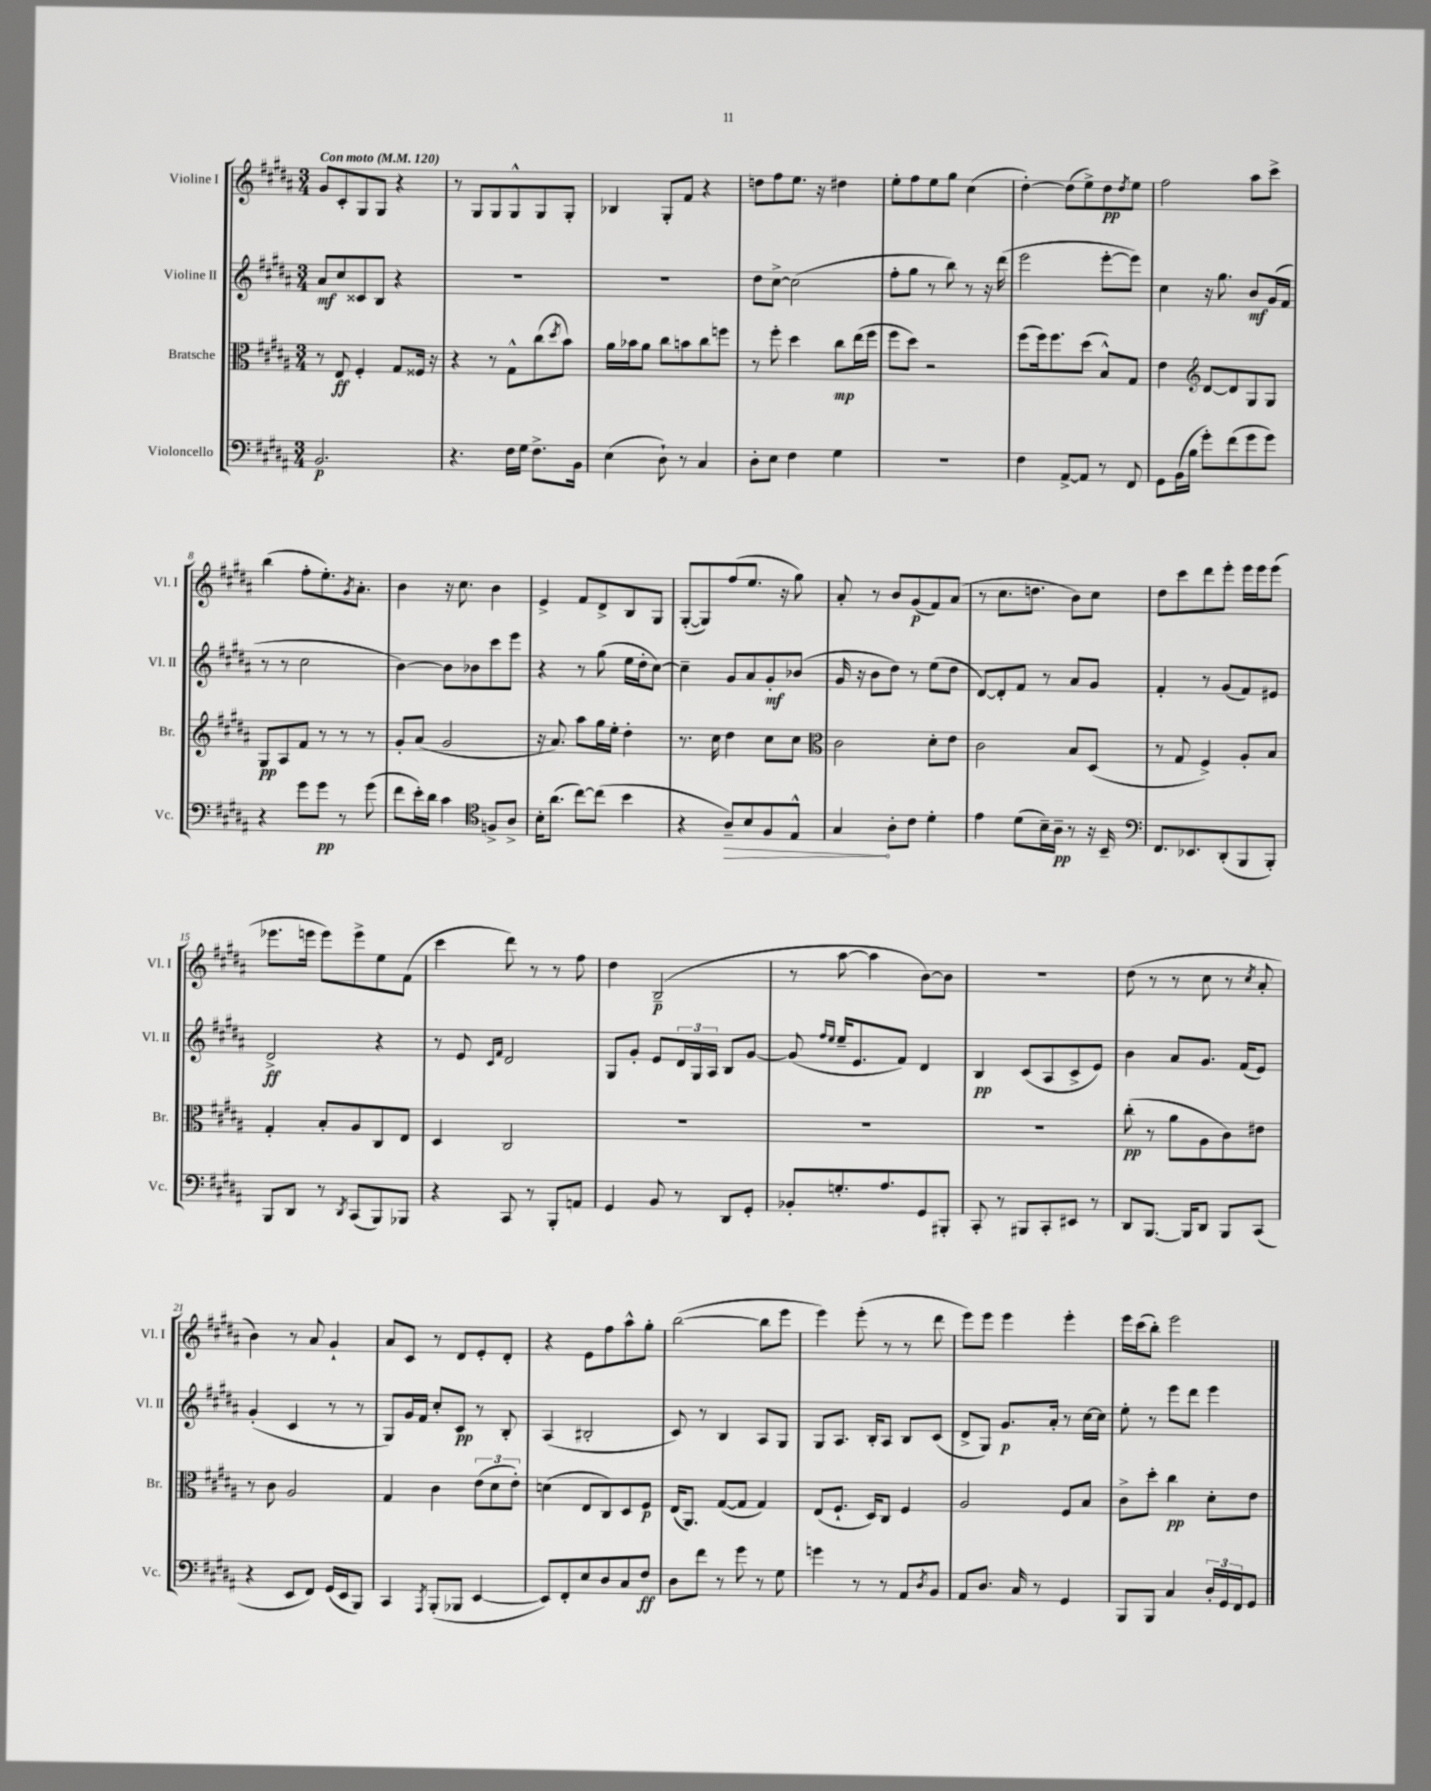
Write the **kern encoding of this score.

**kern	**kern	**kern	**kern
*staff4	*staff3	*staff2	*staff1
*clefF4	*clefC3	*clefG2	*clefG2
*k[f#c#g#d#a#]	*k[f#c#g#d#a#]	*k[f#c#g#d#a#]	*k[f#c#g#d#a#]
*M3/4	*M3/4	*M3/4	*M3/4
*MM120	*MM120	*MM120	*MM120
2.BB/	8r	8a#/L	8g#/L
.	8E/	8cc#/	8c#'/
.	4F#'/	8c##/	8G#/
.	.	8B/J	8G#/J
.	8G#/L	4r	4r
.	16F##/Jk	.	.
.	16r	.	.
=	=	=	=
4.r	4r	2.r	8r
.	.	.	8G#/L
.	8r	.	8G#/
16F#\LL	8G#^^\L	.	8G#^^/
16G#\JJ	.	.	.
8.F#^\L	(8cc#\	.	8G#/
.	8qdd#/	.	.
.	8b\J)	.	8G#'/J
16BB\Jk	.	.	.
=	=	=	=
(4E\	16a#\LL	2.r	4B-/
.	16b-\J	.	.
.	8a#\J	.	.
8D#`\)	8cc#\L	.	8G#'/L
8r	8b\	.	8f#/J
4C#/	8cc#\	.	4r
.	8ff\J	.	.
=	=	=	=
8D#'\L	8r	8dd#\L	8dd\L
8E\J	8ff#'\	[8cc#^\J	8ff#\
4F#\	4dd#\	(2cc#\]	8.ee\J
.	.	.	16r
4G#\	8cc#\L	.	4dd#\
.	(16ee\L	.	.
.	16ff#\JJ	.	.
=	=	=	=
2.r	8ff#\L	8ff#'\L	8ee'\L
.	8dd#\J)	8gg#\J	8ff#\
.	2r	8r	8ee\
.	.	8bb\)	8gg#\J
.	.	8r	(4cc#\
.	.	16r	.
.	.	(16ddd#\	.
=	=	=	=
4F#\	(8ff#\L	2eee\	[4dd#'\)
.	16ff#\k)	.	.
.	8.ff#\	.	.
[8AA#^/L	.	.	(8dd#\]L
8AA#/]J	(8dd#\J	.	8ee^\)
8r	8B^^/L)	[8eee'\L	8dd#\
.	.	.	8qdd#/
8FF#/	8G#/J	8eee\]J)	8ee\J
=	=	=	=
8GG#\L	4e\	4cc#\	2ff#\
(16BB\L	.	.	.
16B\JJ	.	.	.
*	*clefG2	*	*
8g#'\L)	[8d#/L	16r	.
.	.	8.gg#\	.
(8f#\	8d#/]	.	.
8g#\	8G#/	8b/L	8aa#\L
8g#\J)	8G#/J	(16g#/L	8ccc#^\J
.	.	16f#/JJ	.
=	=	=	=
4r	8G#/L	8r	(4bb\
.	8A#/	8r	.
8g#\L	8f#/J	2cc#\	8ff#'\L
8g#\J	8r	.	8.ee'\)
8r	8r	.	.
.	.	.	8qg#/
.	.	.	8.a#'\J
(8g#\	8r	.	.
=	=	=	=
8f#\L	8g#'/L	[4b\)	4b\
16e'\L)	(8a#/J	.	.
16d#\JJ	.	.	.
4c#\	2g#/	8b\]L	16r
.	.	.	8.cc#\
.	.	8b-\	.
*clefC4	*	*	*
8F^/L	.	8ccc#\	4b\
8A#^/J	.	8eee\J	.
=	=	=	=
16B'\LK	16r	4r	4e^/
(8.a#\J	8.a#/)	.	.
[8cc#\L)	8aa#\L	8r	8f#/L
(8cc#\]J	16gg#\L	(8gg#\	8d#^/
.	16ee'\JJ	.	.
4b\	4dd#'\	16ee\LL	8B/
.	.	16dd#'\J	.
.	.	[8cc#\J)	8G#/J
=	=	=	=
4r	8.r	4cc#~\]	([8G#'/L
.	.	.	8G#/])
.	16cc#\	.	.
8A#~/L)	4dd#\	8g#/L	(8ff#/
8B/	.	8a#/	8.ee/J
8F#/	8cc#\L	8g#'/	.
.	.	.	16r
8E^^/J	8cc#\J	(8b-/J	8gg#\)
=	=	=	=
*	*clefC3	*	*
4G#/	2c#\	16g#/	8a#'/
.	.	16r	.
.	.	8b\L	8r
8A#'\L	.	8dd#\J)	8b/L
8c#\J	.	8r	(8g#/
4d#'\	8d#'\L	(8ee\L	8f#/)
.	8e\J	8dd#\J	(8a#/J
=	=	=	=
4e\	2c#\	[8d#/L)	8r
.	.	8d#'/]	8.cc#\L
(8d#\L	.	8f#/J	.
.	.	.	8.dd\J
16B~\L)	.	8r	.
16A#~\JJ	.	.	.
8r	8B/L	8a#/L	8b\L)
16r	(8D#/J	8g#/J	8cc#\J
16BB~/	.	.	.
=	=	=	=
*clefF4	*	*	*
8.FF#/L	8r	4f#'/	8dd#\L
.	8G#/	.	8ccc#\
8.EE-/	.	.	.
.	4F#^/)	8r	8ddd#\
(8DD#'/	.	(8g#/L	8eee'\J
8BBB/	8A#'/L	8f#/)	16eee\LL
.	.	.	16eee\J
8BBB'/J)	8B/J	8e#/J	(8eee\J
=	=	=	=
8BBB/L	4G#'/	2d#^/	8.eee-\L
8DD#/J	.	.	.
.	.	.	16eee\Jk
8r	8B'/L	.	8eee\L)
8qDD#/	.	.	.
(8CC#/L	8A#/	.	8eee^\
8BBB/)	8C#/	4r	8ee\
8BBB-/J	8E/J	.	(8f#\J
=	=	=	=
4r	4D#/	8r	4ccc#\
.	.	8e/	.
.	.	16qqc#/LL	.
.	.	16qqf#/JJ	.
8CC#/	2C#/	2d#/	8ddd#\)
8r	.	.	8r
8BBB'/L	.	.	8r
8AA/J	.	.	8ff#\
=	=	=	=
4GG#/	2.r	8G#/L	4dd#\
.	.	8g#'/J	.
8BB/	.	8e/L	(2B~/
8r	.	24d#/L	.
.	.	24G#/	.
.	.	24A#/JJ	.
8DD#/L	.	8B/L	.
8GG#'/J	.	[8g#/J	.
=	=	=	=
8BB-'/L	2.r	(8g#/]	8r
.	.	16qqff#/LL	.
.	.	16qqee/JJ	.
8.G'/	.	16ee~/LK	[8aa#\
.	.	8.e/	.
.	.	.	4aa#\]
8.A#/	.	.	.
.	.	8f#/J)	.
8GG#/	.	4d#/	[8b\L)
8BBB#'/J	.	.	8b\]J
=	=	=	=
8CC#'/	2.r	4B/	2.r
8r	.	.	.
8BBB#/L	.	(8c#/L	.
8CC#'/	.	8A#/	.
8EE#/J	.	8c#^/	.
8r	.	8e/J)	.
=	=	=	=
8DD#/L	(8cc#'\	4b\	(8dd#\
[8.BBB/J	8r	.	8r
.	8a#\L	8a#/L	8r
16BBB/]LK	.	.	.
8DD#/J	8A#\	8.g#/J	8cc#\
8BBB/L	8c#\)	.	8r
.	.	(16f#/LK	.
.	.	.	8qcc#/
(8CC#/J	8e#\J	8e/J)	8a#'/
=	=	=	=
4r	8r	(4g#'/	4b\)
.	8c#\	.	.
8EE/L	2A#/	4c#/	8r
8FF#/J)	.	.	8a#/
(16GG#/LL	.	8r	4g#`/
16EE/J	.	.	.
8BBB/J)	.	8r	.
=	=	=	=
4CC#/	4G#/	8G#/L)	8a#/L
.	.	16g#/L	8c#/J
.	.	16f#/JJ	.
8qAAA#/	.	.	.
(8BBB'/L	4c#\	8cc#'/L	8r
8BBB-/J	.	8c#/J	8d#/L
[4EE/	(12e\L	8r	8e'/
.	12d#\	.	.
.	.	8B'/	8d#'/J
.	12e'\J)	.	.
=	=	=	=
8EE/]L)	(4d\	(4A#/	4r
8FF#'/	.	.	.
8E/	8E/L	2B#'/	8e\L
8D#/	8C#/)	.	8ff#\
8C#/	8D#/	.	8aa#^^\
8F#/J	8F#/J	.	8gg#'\J
=	=	=	=
8D#\L	(16E/LK	8c#/)	([2bb\
.	8.AA#/J)	.	.
8f#\J	.	8r	.
8r	([8G#/L	4B/	.
8g#\	8G#/]J	.	.
8r	4G#/)	8A#/L	8bb\]L
8G#\	.	8G#/J	8eee\J
=	=	=	=
4g\	(8E/L	8G#/L	4eee\)
.	8.F#`/J	8.A#/J	.
8r	.	.	(8eee'\
.	16D#/LK)	16B'/LK	.
8r	8C#/J	8A#/J	8r
8AA#/L	4F#/	8B/L	8r
8qD#/	.	.	.
8BB/J	.	(8c#/J	8ddd#\
=	=	=	=
8AA#/L	2A#/	8d#^/L	8eee\L)
8.D#/J	.	8G#/J)	8eee\J
.	.	8.g#/L	4eee\
16C#/	.	.	.
8r	.	.	.
.	.	16a#'/Jk	.
4GG#/	8F#/L	8r	4eee'\
.	8B/J	[16cc#\LL	.
.	.	16cc#\]JJ	.
=	=	=	=
8BBB/L	8c#^\L	8ee'\	16eee\LL
.	.	.	(16ccc#\J
8BBB/J	8dd#'\J	8r	8bb'\J)
4C#/	4cc#\	8eee\L	2eee\
.	.	8ddd#\J	.
24D#'/LL	8d#'\L	4eee\	.
24GG#/	.	.	.
24FF#/J	.	.	.
8GG#/J	8e\J	.	.
==	==	==	==
*-	*-	*-	*-
